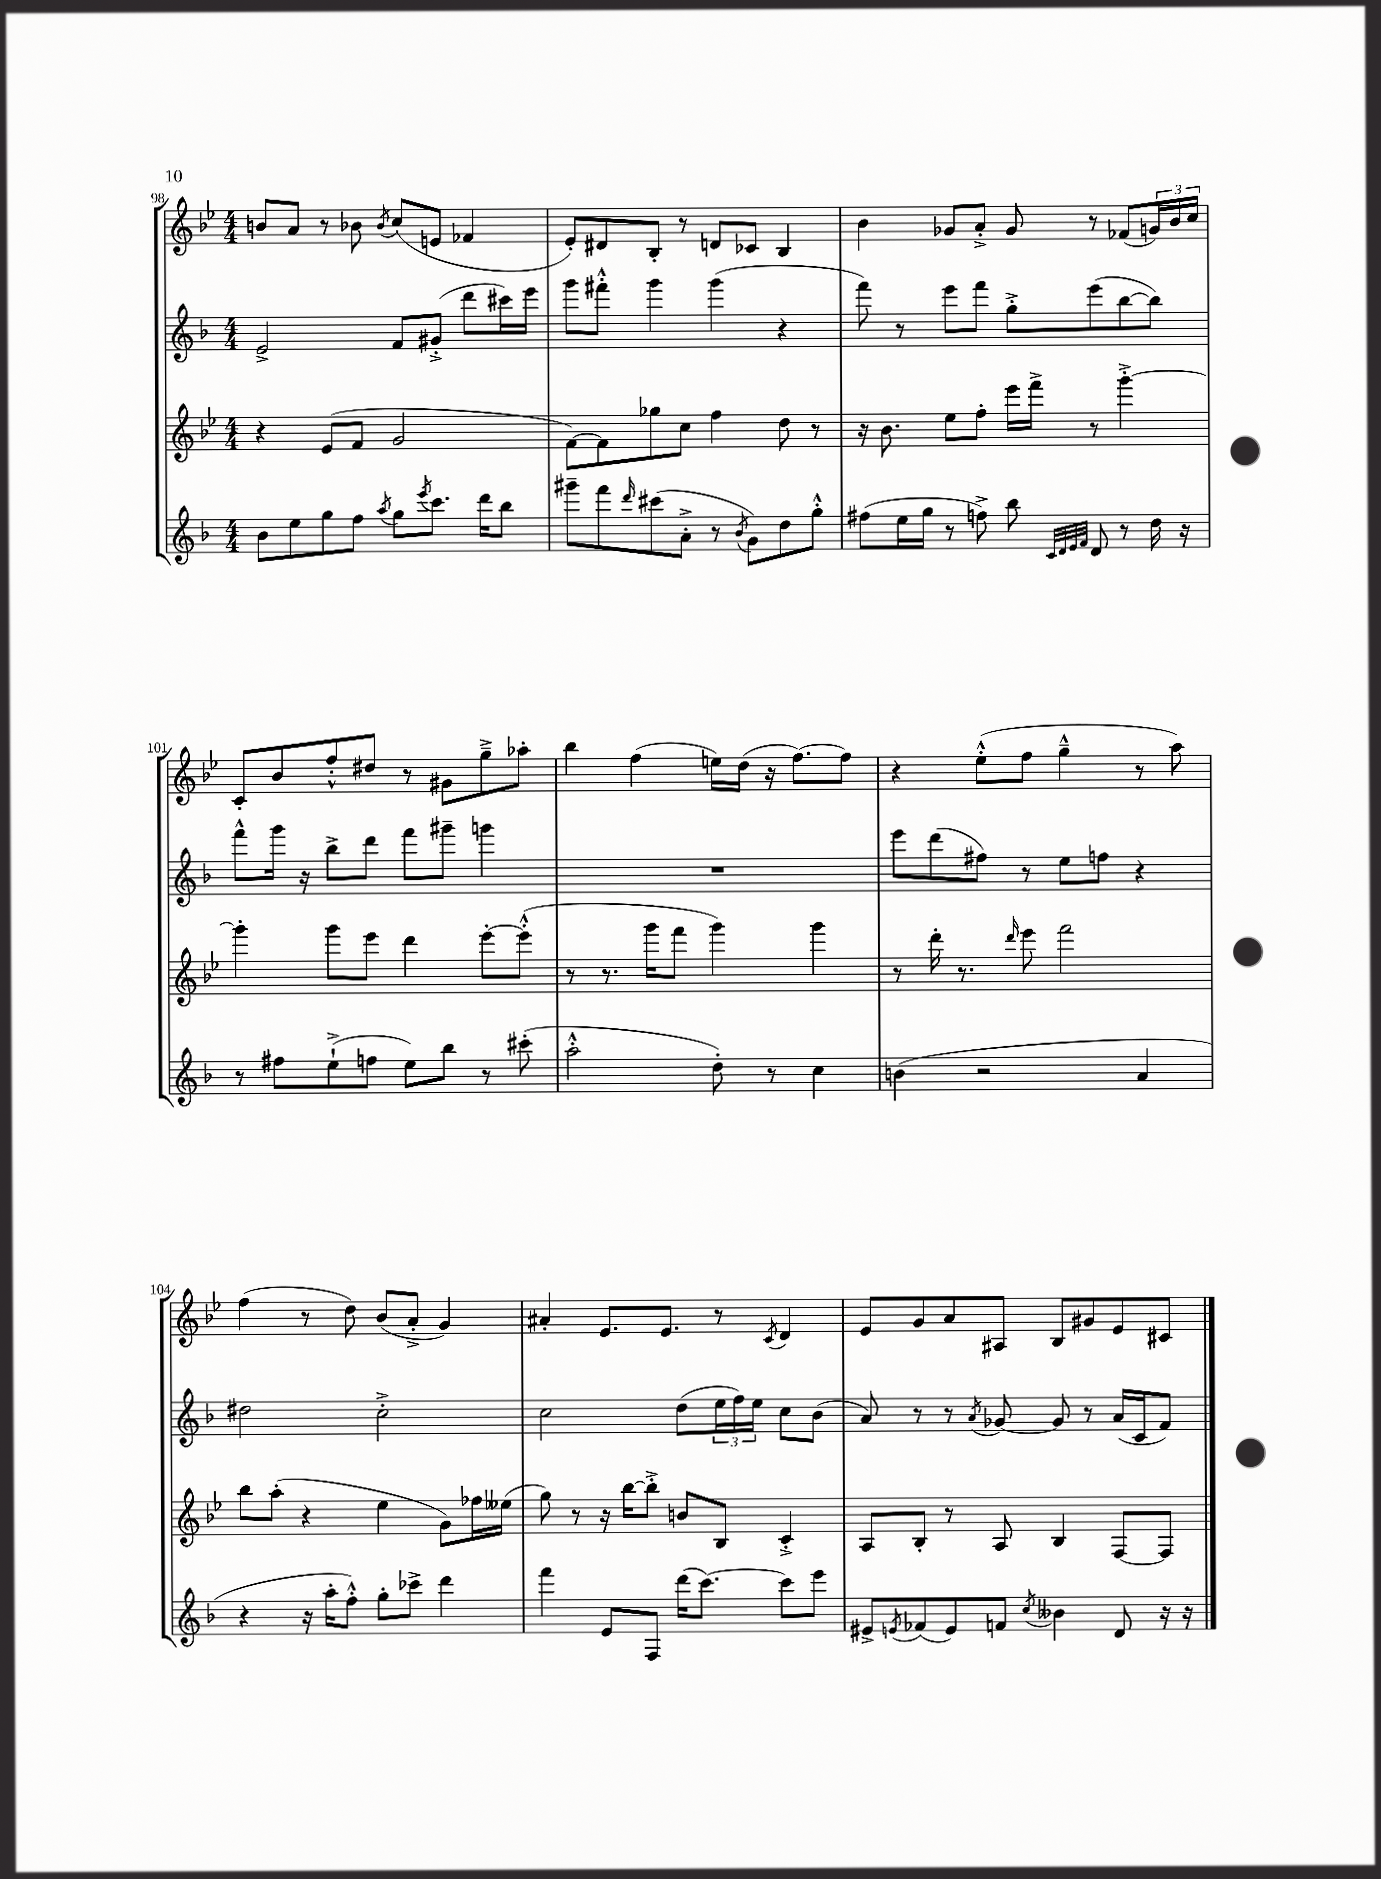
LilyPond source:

<<
\new StaffGroup <<
\new Staff = "s0" {
    \clef treble \key bes \major \numericTimeSignature \time 4/4
    b'8 a'8 r8 bes'8 \acciaccatura { bes'8 } c''8( e'8 fes'4 |
    ees'8-.) dis'8 bes8-. r8 d'8 ces'8 bes4 |
    bes'4 ges'8 a'8-.-> ges'8 r8 fes'8( \tuplet 3/2 { g'16) bes'16 c''16 } |
    c'8-. bes'8 f''8-.-^ dis''8 r8 gis'8 g''8---> aes''8-. |
    bes''4 f''4( e''16) d''16( r16 f''8.~) f''8 |
    r4 ees''8-.-^( f''8 g''4---^ r8 a''8) |
    f''4( r8 d''8) bes'8( a'8-.-> g'4) |
    ais'4-. ees'8. ees'8. r8 \acciaccatura { c'8 } d'4 |
    ees'8 g'8 a'8 ais8 bes8 gis'8 ees'8 cis'8 \bar "|." |
}
\new Staff = "s1" {
    \clef treble \key f \major \numericTimeSignature \time 4/4
    e'2-> f'8 gis'8-.->( d'''8 cis'''16) e'''16 |
    g'''8 fis'''8-.-^ g'''4 g'''4( r4 |
    f'''8) r8 e'''8 f'''8 g''8-.-> e'''8( bes''8~ bes''8) |
    f'''8-^ g'''16 r16 bes''8-> d'''8 f'''8 gis'''8-- g'''4 |
    R1 |
    e'''8 d'''8( fis''8) r8 e''8 f''8 r4 |
    dis''2 c''2-.-> |
    c''2 d''8( \tuplet 3/2 { e''16 f''16) e''16 } c''8 bes'8( |
    a'8) r8 r8 \acciaccatura { a'8 } ges'8~ ges'8 r8 a'16( c'16 f'8) \bar "|." |
}
\new Staff = "s2" {
    \clef treble \key bes \major \numericTimeSignature \time 4/4
    r4 ees'8( f'8 g'2 |
    f'8~) f'8 ges''8 c''8 f''4 d''8 r8 |
    r16 bes'8. ees''8 f''8-. ees'''16 f'''16-> r8 g'''4~-.-> |
    g'''4-. g'''8 ees'''8 d'''4 ees'''8~-. ees'''8-.-^( |
    r8 r8. g'''16 f'''8 g'''4) g'''4 |
    r8 d'''16-. r8. \grace { d'''16 } ees'''8 f'''2 |
    bes''8 a''8-.( r4 ees''4 g'8) fes''16 eeses''16( |
    g''8) r8 r16 bes''16~ bes''8-.-> b'8 bes8 c'4-.-> |
    a8 bes8-. r8 a8 bes4 f8~ f8 \bar "|." |
}
\new Staff = "s3" {
    \clef treble \key f \major \numericTimeSignature \time 4/4
    bes'8 e''8 g''8 f''8 \acciaccatura { a''8 } g''8 \acciaccatura { e'''8 } c'''8. d'''16 bes''8 |
    gis'''8-- f'''8 \grace { d'''16 } cis'''8( a'8-.-> r8 \acciaccatura { bes'8 } g'8) d''8 g''8-.-^ |
    fis''8( e''16 g''16 r8 f''8->) bes''8 \grace { c'32 d'32 e'32 f'32 } d'8 r8 d''16 r16 |
    r8 fis''8 e''8-!->( f''8 e''8) bes''8 r8 cis'''8-.( |
    a''2-.-^ d''8-.) r8 c''4 |
    b'4( r2 a'4 |
    r4 r16 a''16-. f''8-.-^) g''8-. ces'''8-> d'''4 |
    f'''4 e'8 f8 d'''16( c'''8.~) c'''8 e'''8 |
    eis'8-> \acciaccatura { e'8 } fes'8( e'8) f'8 \acciaccatura { c''8 } beses'4 d'8 r16 r16 \bar "|." |
}
>>
>>
\layout { \context { \Score currentBarNumber = #98 } }
